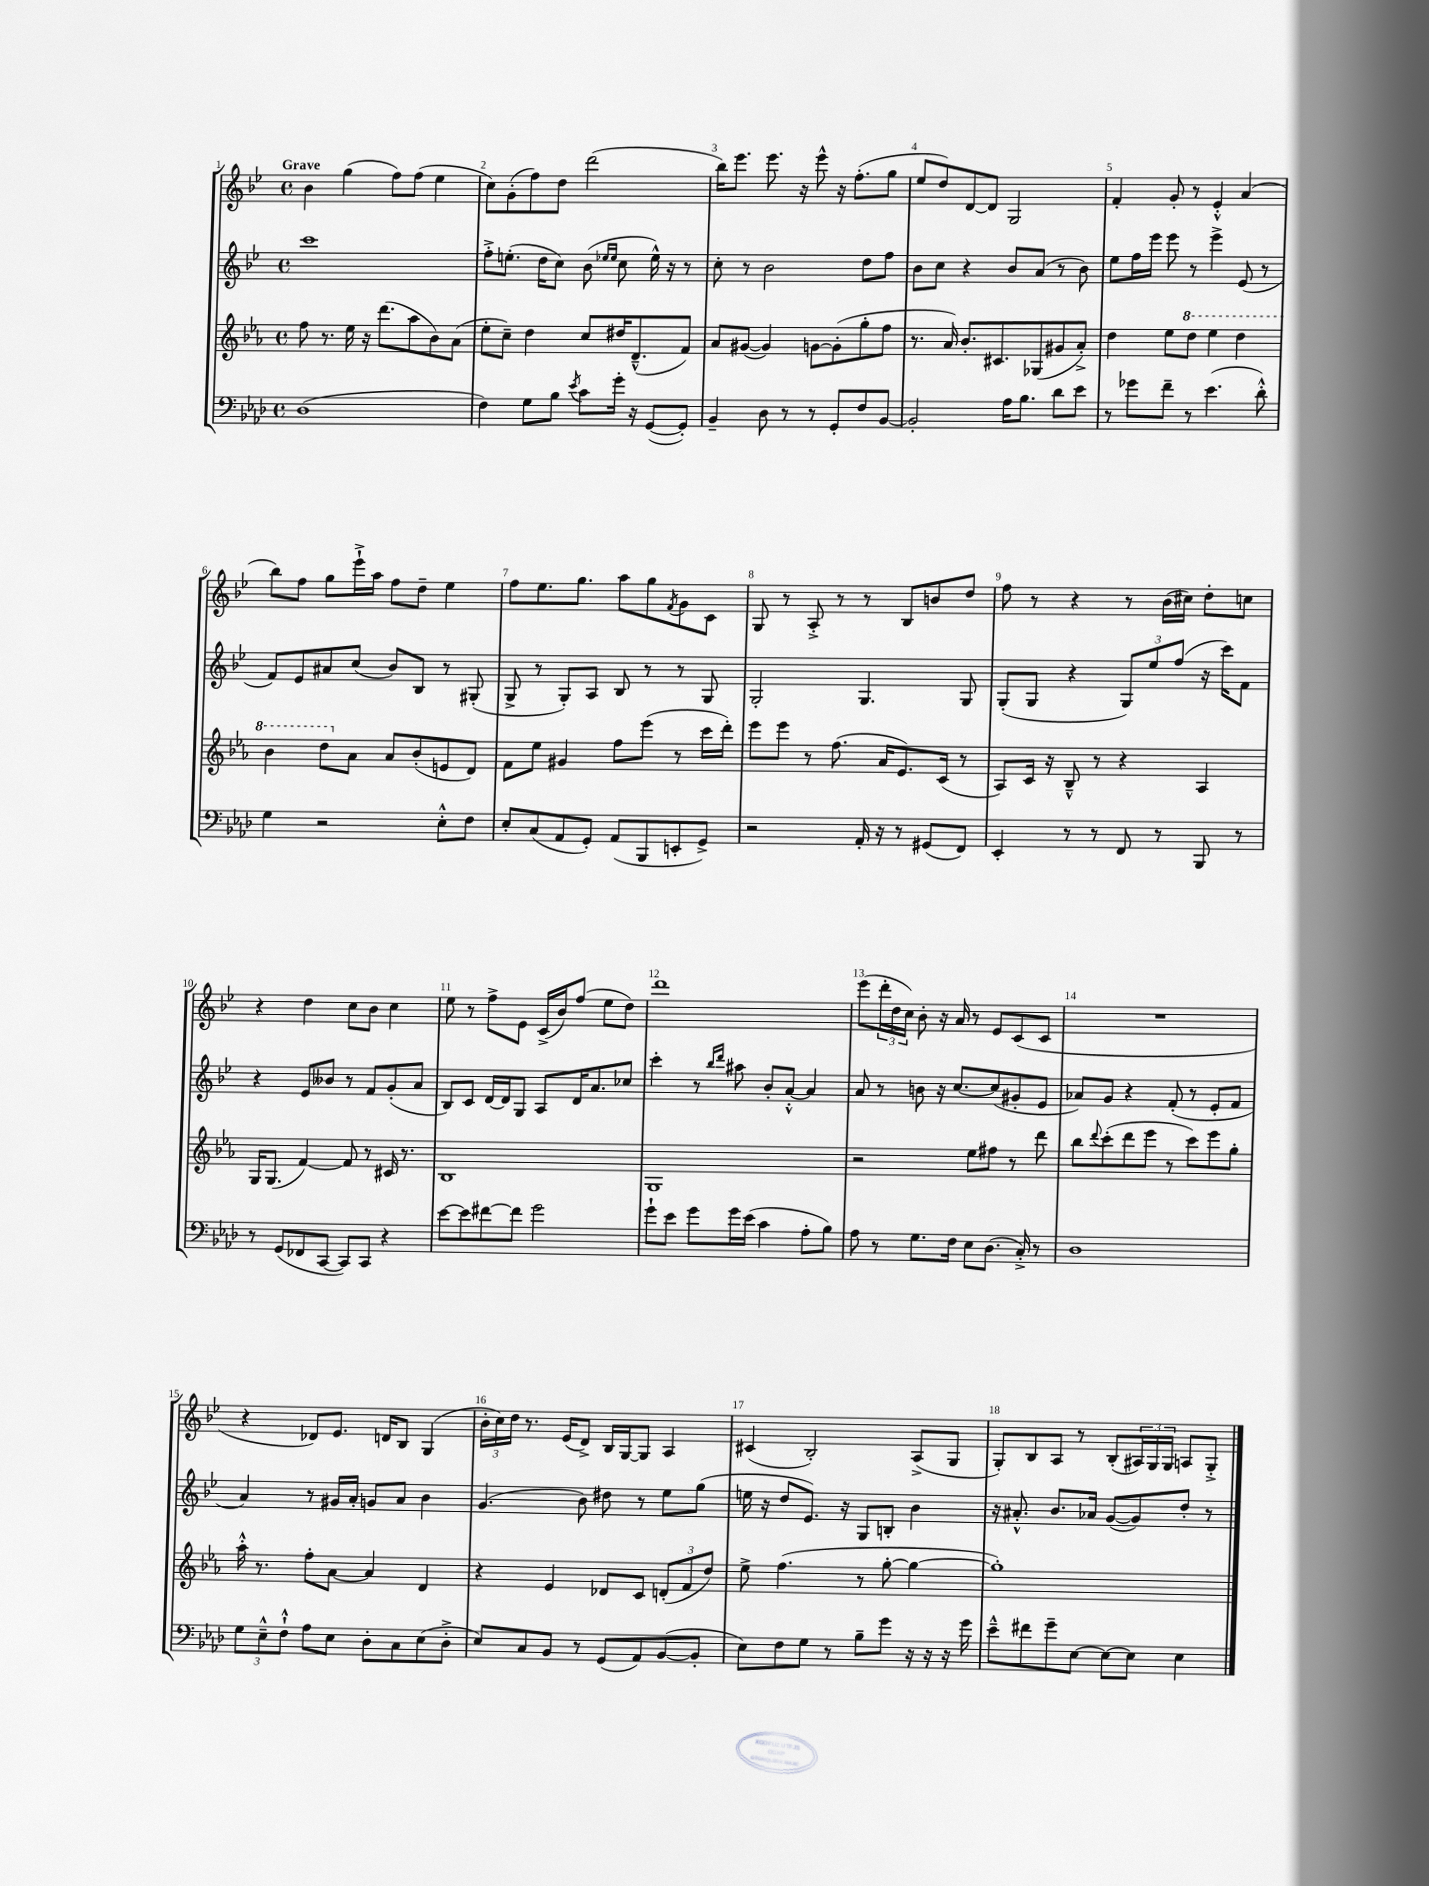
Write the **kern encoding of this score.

**kern	**kern	**kern	**kern
*staff4	*staff3	*staff2	*staff1
*clefF4	*clefG2	*clefG2	*clefG2
*k[b-e-a-d-]	*k[b-e-a-]	*k[b-e-]	*k[b-e-]
*M4/4	*M4/4	*M4/4	*M4/4
*met(c)	*met(c)	*met(c)	*met(c)
(1D-	8ff	1ccc	4b-
.	8.r	.	.
.	.	.	(4gg
.	16ee-	.	.
.	16r	.	.
.	(8.ddd	.	.
.	.	.	8ff)
.	8aa-	.	(8ff
.	8b-)	.	4ee-
.	(8a-	.	.
=	=	=	=
4F)	8ee-'	8ff'^	8cc)
.	8cc~)	(8.ee'	(8g'
8G	4dd	.	8ff)
.	.	16dd	.
8B-	.	8cc)	8dd
8qe-	.	.	.
8c	8cc	(8b-	(2ddd
.	.	16qqee-	.
.	.	16qqee-	.
16g'	16dd#	8cc	.
16r	(8.d~^^	.	.
([8GG	.	16ee-^^)	.
.	.	16r	.
8GG'])	8f)	8r	.
=	=	=	=
4BB-~	8a-	8cc'	16bb-)
.	.	.	8.eee-
.	([8g#	8r	.
8D-	4g#])	2b-	8.eee-
8r	.	.	.
.	.	.	16r
8r	[8g	.	8eee-^^
8GG'	(8g']	.	16r
.	.	.	(8.ff'
8F	8gg'	8dd	.
[8BB-	8ff	8ff	8gg
=	=	=	=
2BB-']	8.r	8b-	8ee-
.	.	8cc	8dd)
.	16a-)	.	.
.	8.b-'	4r	[8d
.	.	.	8d]
.	8.c#	.	.
16A-	.	8b-	2G
8.B-	.	.	.
.	(8G-	(8a	.
8d-	8g#	8r	.
8e-	8a-'^)	8b-)	.
=	=	=	=
8r	4dd	8ee-	4f'
8g-	.	16ff	.
.	.	16eee-	.
8f~	8ee-	8eee-	8g'
8r	8ddd	8r	8r
(4.e-	4eee-	4eee-^	4e-'^^
.	4ddd	(8e-	(4a
8d-'^^)	.	8r	.
=	=	=	=
4G	4bb-	8f)	8bb-)
.	.	8e-	8ff
2r	8ddd	8a#	8gg
.	8a-	(8cc	16eee-`^
.	.	.	16aa
.	8a-	8b-)	8ff
.	(8b-'	8B-	8dd~
8E-'^^	8e	8r	4ee-
8F	8d)	(8G#'	.
=	=	=	=
8E-'	8f	8G^	8ff
(8C	8ee-	8r	8.ee-
8AA-	4g#	8G')	.
.	.	.	8.gg
8GG')	.	8A	.
(8AA-	8ff	8B-	8aa
8BBB-	(8eee-	8r	8gg
.	.	.	8qf
8EE'	8r	8r	8g
8GG^)	16ccc	8G	8c
.	16ddd')	.	.
=	=	=	=
2r	8eee-	2G'	8G
.	8eee-	.	8r
.	8r	.	8A'^
.	(8.ff	.	8r
16AA-'	.	4.G	8r
16r	16a-	.	.
8r	8.e-)	.	8B-
(8GG#	.	.	8b
.	(16c	.	.
8FF)	8r	8G	8dd
=	=	=	=
4EE-'	8A-)	(8G'	8ff
.	16c	8G	8r
.	16r	.	.
8r	8B-~^^	4r	4r
8r	8r	.	.
8FF	4r	12G)	8r
.	.	12ee-	.
8r	.	.	(16b-
.	.	(12ff	.
.	.	.	16cc#)
8BBB-	4A-	16r	8dd'
.	.	16ccc)	.
8r	.	8f	8cc
=	=	=	=
8r	16G	4r	4r
.	(8.G	.	.
(8GG	.	.	.
8FF-	[4f)	8e-	4dd
[8CC	.	8b--	.
8CC])	8f]	8r	8cc
8CC	8r	8f	8b-
4r	16c#	(8g'	4cc
.	8.r	.	.
.	.	8a	.
=	=	=	=
[8e-	1B-	8B-)	8ee-
8e-]	.	8c	8r
[8f#	.	[16d	8ff^
.	.	16d]	.
8f#]	.	8G	8e-
2g	.	8A	(16c^
.	.	.	16b-)
.	.	16d	(8ff
.	.	8.a	.
.	.	.	8ee-
.	.	8cc-	8dd)
=	=	=	=
8g`	1G	4ccc'	1ddd
8e-	.	.	.
8g	.	8r	.
.	.	16qqbb-	.
.	.	16qqddd	.
16g	.	8aa#	.
(16e-	.	.	.
4c	.	8b-'	.
.	.	[8a'^^	.
8A-'	.	4a]	.
8B-)	.	.	.
=	=	=	=
8A-	2r	8a	(8eee-
8r	.	8r	24ddd'
.	.	.	24dd
.	.	.	24cc)
8.G	.	8b	8b-'
.	.	16r	16r
16F	.	[8.cc	16a
8E-	8ee-	.	8r
(8.D-	8ff#	(8cc]	8e-
.	8r	8g#'	(8c
16C'^)	.	.	.
8r	8ddd	8e-	8c
=	=	=	=
1D-	8bb-	8a-)	1r
.	8qqddd	.	.
.	(8ccc'	8g	.
.	8ddd	4r	.
.	8eee-	.	.
.	8r	(8f'	.
.	8ccc)	8r	.
.	8eee-	8e-'	.
.	8gg'	8f	.
=	=	=	=
12G	16aa-'^^	4a)	4r
.	8.r	.	.
12E-~^^	.	.	.
12F`^^	.	.	.
8A-	8ff'	8r	8d-)
8E-	[8a-	16g#	8.e-
.	.	16a'	.
8D-'	4a-]	8g	.
.	.	.	16d
8C	.	8a	8B-
(8E-	4d	4b-	(4G
8D-'^	.	.	.
=	=	=	=
8E-)	4r	(4.g	24b-'
.	.	.	24cc)
.	.	.	24dd
8C	.	.	8.r
8BB-	4e-	.	.
.	.	.	(16e-
8r	.	8b-)	8d^)
(8GG	8d-	8dd#	16B-
.	.	.	[16G
8AA-)	8c	8r	8G]
([8BB-	(12d'	8ee-	4A
.	12f	.	.
8BB-']	.	(8gg	.
.	12dd)	.	.
=	=	=	=
8E-)	8ee-^	16ee	(4c#
.	.	16r	.
8F	(4.ff	8dd	.
8G	.	8.e-)	2B-')
8r	.	.	.
.	.	16r	.
8B-~	8r	8G	.
8g	[8gg'	8B'	.
16r	4gg_	4b-	(8A^
16r	.	.	.
16r	.	.	8G
16g	.	.	.
=	=	=	=
8e-~^^	1gg'])	16r	8G')
.	.	8.a#'^^	.
8f#	.	.	8B-
8g~	.	8.b-	8A
[8E-	.	.	8r
.	.	16a-	.
8E-_	.	([8g	(8B-'
8E-]	.	8g])	24A#)
.	.	.	24G
.	.	.	24G
4E-	.	8dd'	8A
.	.	8r	8G'^
==	==	==	==
*-	*-	*-	*-
